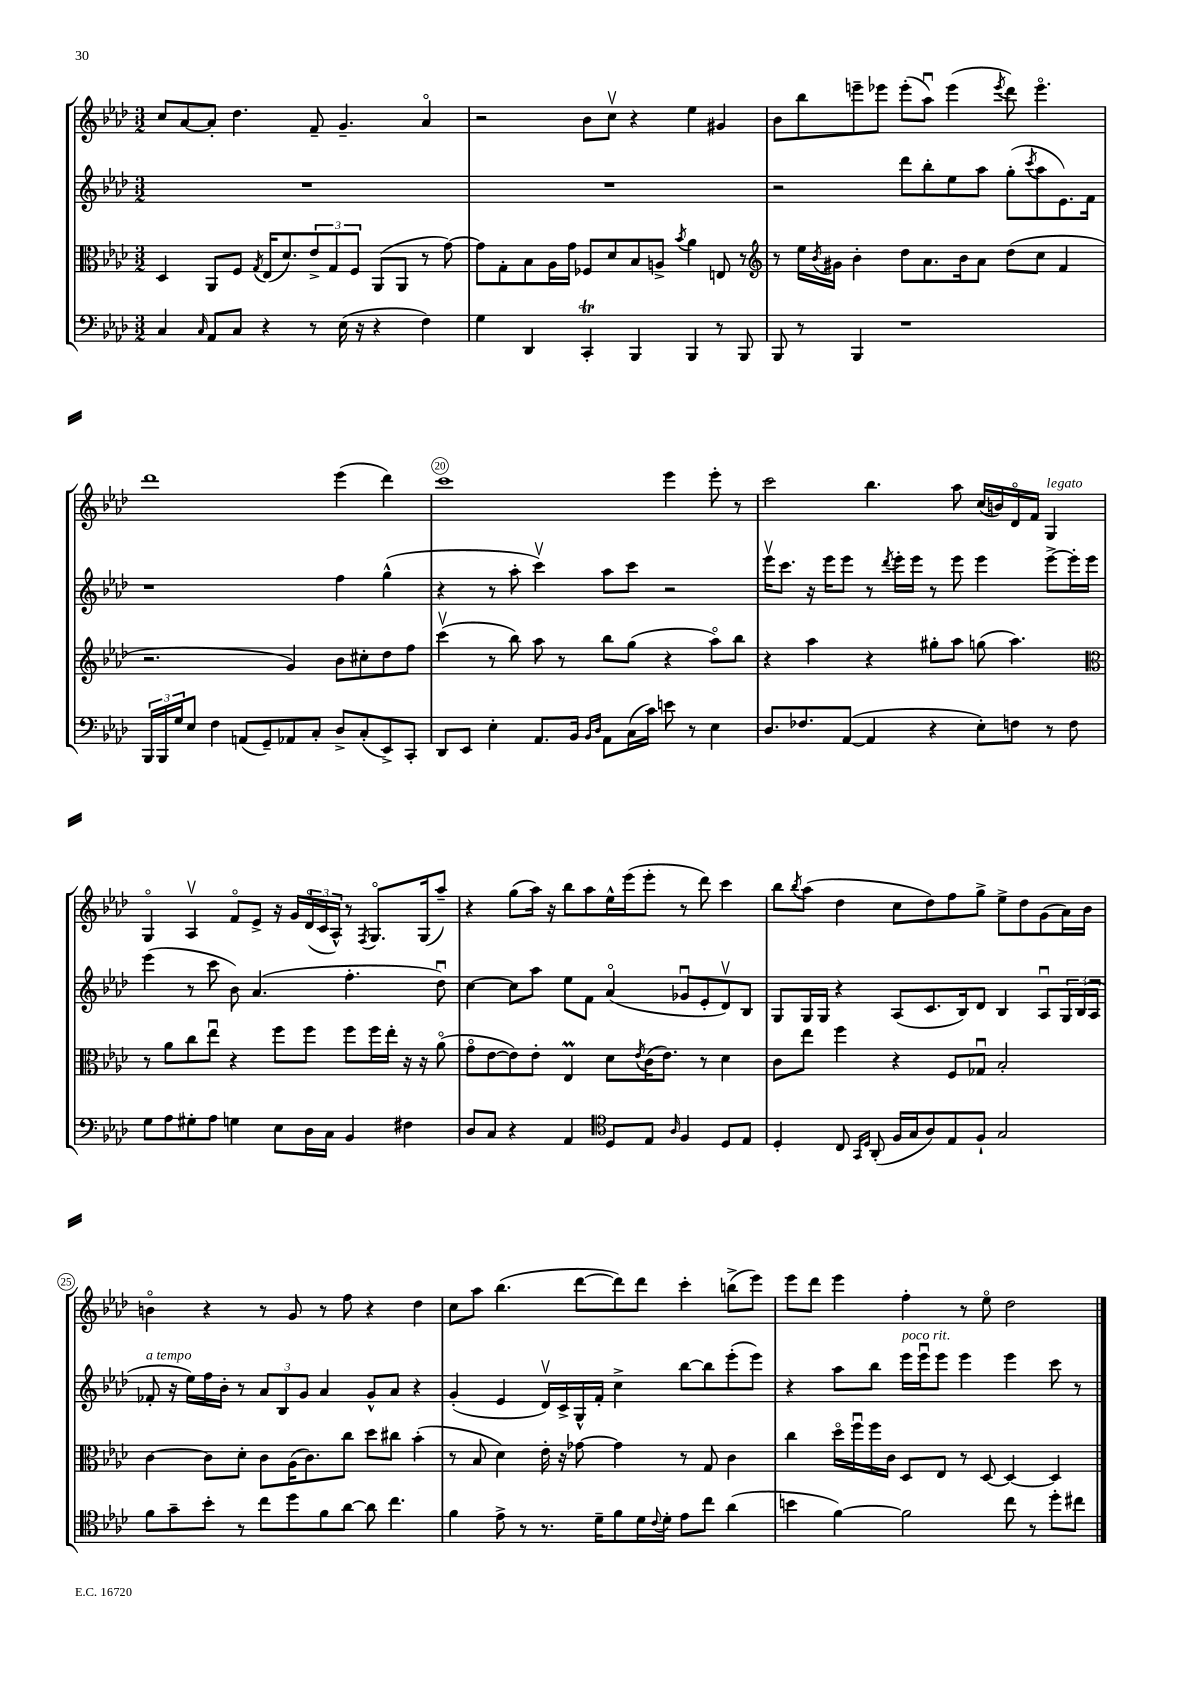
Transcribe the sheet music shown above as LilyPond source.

<<
\new StaffGroup <<
\new Staff = "s0" {
    \clef treble \key aes \major \numericTimeSignature \time 3/2
    c''8 aes'8~ aes'8-. des''4. f'8-- g'4.-- aes'4\flageolet |
    r2 bes'8 c''8\upbow r4 ees''4 gis'4 |
    bes'8 bes''8 e'''8-- ees'''8 ees'''8-.( aes''8\downbow) ees'''4( \acciaccatura { ees'''8 } des'''8) ees'''4.\flageolet |
    des'''1 ees'''4( des'''4) |
    c'''1 ees'''4 ees'''8-. r8 |
    c'''2 bes''4. aes''8 c''16( b'16) des'16\flageolet f'16 g4^\markup { \italic "legato" } |
    g4\flageolet aes4\upbow f'8\flageolet ees'8-> r16 g'16 \tuplet 3/2 { des'16\flageolet( c'16 aes16-^) } r8 \acciaccatura { f8 } g8.\flageolet g16( aes''8--) |
    r4 g''8( aes''16) r16 bes''8 aes''8 ees''16-^ ees'''16( ees'''8-. r8 des'''8) c'''4 |
    bes''8 \acciaccatura { bes''8 } aes''8( des''4 c''8 des''8) f''8 g''8-> ees''8-> des''8 g'8( aes'16) bes'16 |
    b'4\flageolet r4 r8 g'8 r8 f''8 r4 des''4 |
    c''8 aes''8 bes''4.( des'''8~ des'''8) des'''8 c'''4-. b''8->( ees'''8) |
    ees'''8 des'''8 ees'''4 f''4-. r8 ees''8\flageolet des''2 \bar "|." |
}
\new Staff = "s1" {
    \clef treble \key aes \major \numericTimeSignature \time 3/2
    R1. |
    R1. |
    r2 des'''8 bes''8-. ees''8 aes''8 g''8-.( \acciaccatura { c'''8 } aes''8 ees'8.) f'16 |
    r1 f''4 g''4-^( |
    r4 r8 aes''8-. c'''4\upbow) aes''8 c'''8 r2 |
    ees'''16\upbow c'''8. r16 ees'''16 ees'''8 r8 \acciaccatura { des'''8 } ees'''16-. ees'''16 r8 ees'''8 ees'''4 ees'''8~-> ees'''16-. ees'''16 |
    ees'''4( r8 c'''8 bes'8) aes'4.( f''4.-. des''8\downbow) |
    c''4~ c''8 aes''8 ees''8 f'8 aes'4\flageolet( ges'8\downbow ees'8-. des'8\upbow) bes8 |
    g8 g16 g16 r4 aes8( c'8. bes16) des'8 bes4 aes8\downbow \tuplet 3/2 { g16 bes16( aes16 } |
    fes'8-.^\markup { \italic "a tempo" } r16 ees''16) f''16 bes'16-. r8 \tuplet 3/2 { aes'8 bes8 g'8 } aes'4 g'8-^ aes'8 r4 |
    g'4-.( ees'4 des'16\upbow) c'16-> g16-^ f'16-. c''4-> bes''8~ bes''8 ees'''8-.( ees'''8) |
    r4 aes''8 bes''8 ees'''16^\markup { \italic "poco rit." } ees'''16\downbow ees'''8 ees'''4 ees'''4 c'''8 r8 \bar "|." |
}
\new Staff = "s2" {
    \clef alto \key aes \major \numericTimeSignature \time 3/2
    des4 aes,8 f8 \acciaccatura { g8 } ees16( des'8.) \tuplet 3/2 { ees'8-> g8 f8 } aes,8( aes,8 r8 g'8~) |
    g'8 g8-. bes8 aes16 g'16 fes8 des'8 bes8 a8-> \acciaccatura { bes'8 } aes'4 e8 r8 |
    \clef treble r8 ees''16 \acciaccatura { bes'8 } gis'16 bes'4-. des''8 aes'8. bes'16 aes'8 des''8( c''8 f'4 |
    r2. g'4) bes'8 cis''8-. des''8 f''8 |
    c'''4\upbow( r8 bes''8) aes''8 r8 bes''8 g''8( r4 aes''8\flageolet) bes''8 |
    r4 aes''4 r4 gis''8-. aes''8 g''8( aes''4.) |
    \clef alto r8 aes'8 c''8 ees''8\downbow r4 f''8 f''8 f''8 f''16 ees''16-. r16 r16 aes'8\flageolet( |
    g'8\flageolet ees'8~ ees'8) ees'8-. ees4\prall des'8 \acciaccatura { ees'8 } c'16( ees'8.) r8 des'4 |
    c'8 ees''8 f''4 r4 f8 ges8\downbow bes2-. |
    c'4~ c'8 des'8-. c'8 aes16( c'8.) c''8 des''8 cis''8 bes'4-.( |
    r8 bes8 des'4) ees'16-. r16 ges'8~ ges'4 r8 g8 c'4 |
    c''4 des''16\flageolet f''16\downbow f''16 c'16 des8 ees8 r8 des8~ des4~ des4 \bar "|." |
}
\new Staff = "s3" {
    \clef bass \key aes \major \numericTimeSignature \time 3/2
    c4 \grace { c16 } aes,8 c8 r4 r8 ees16( r16 r4 f4) |
    g4 des,4 c,4-.\trill bes,,4 bes,,4 r8 bes,,8 |
    bes,,8 r8 bes,,4 r1 |
    \tuplet 3/2 { bes,,16 bes,,16 g16 } ees8 f4 a,8( g,8--) aes,8 c8-. des8-> c8-.( ees,8->) c,8-. |
    des,8 ees,8 ees4-. aes,8. bes,16 \grace { bes,16 des16 } aes,8 c16( c'16) e'8 r8 ees4 |
    des8. fes8. aes,8~( aes,4 r4 ees8-.) f8 r8 f8 |
    g8 aes8 gis8-. aes8 g4 ees8 des16 c16 bes,4 fis4 |
    des8 c8 r4 aes,4 \clef tenor des8 ees8 \grace { aes16 } f4 des8 ees8 |
    des4-. c8 \grace { g,16 des16 } aes,8-.( f16 g16 aes8) ees8 f8-! g2 |
    f'8 g'8-- bes'8-. r8 c''8 des''8 f'8 aes'8~ aes'8 c''4. |
    f'4 ees'8-> r8 r8. des'16-- f'8 des'16 \appoggiatura { c'8 } des'16-. ees'8 c''8 aes'4( |
    b'4 f'4~) f'2 c''8 r8 des''8-. cis''8 \bar "|." |
}
>>
>>
\layout { \context { \Score currentBarNumber = #16 \override BarNumber.break-visibility = ##(#f #t #t) barNumberVisibility = #(every-nth-bar-number-visible 5) \override BarNumber.stencil = #(make-stencil-circler 0.1 0.3 ly:text-interface::print) } }
